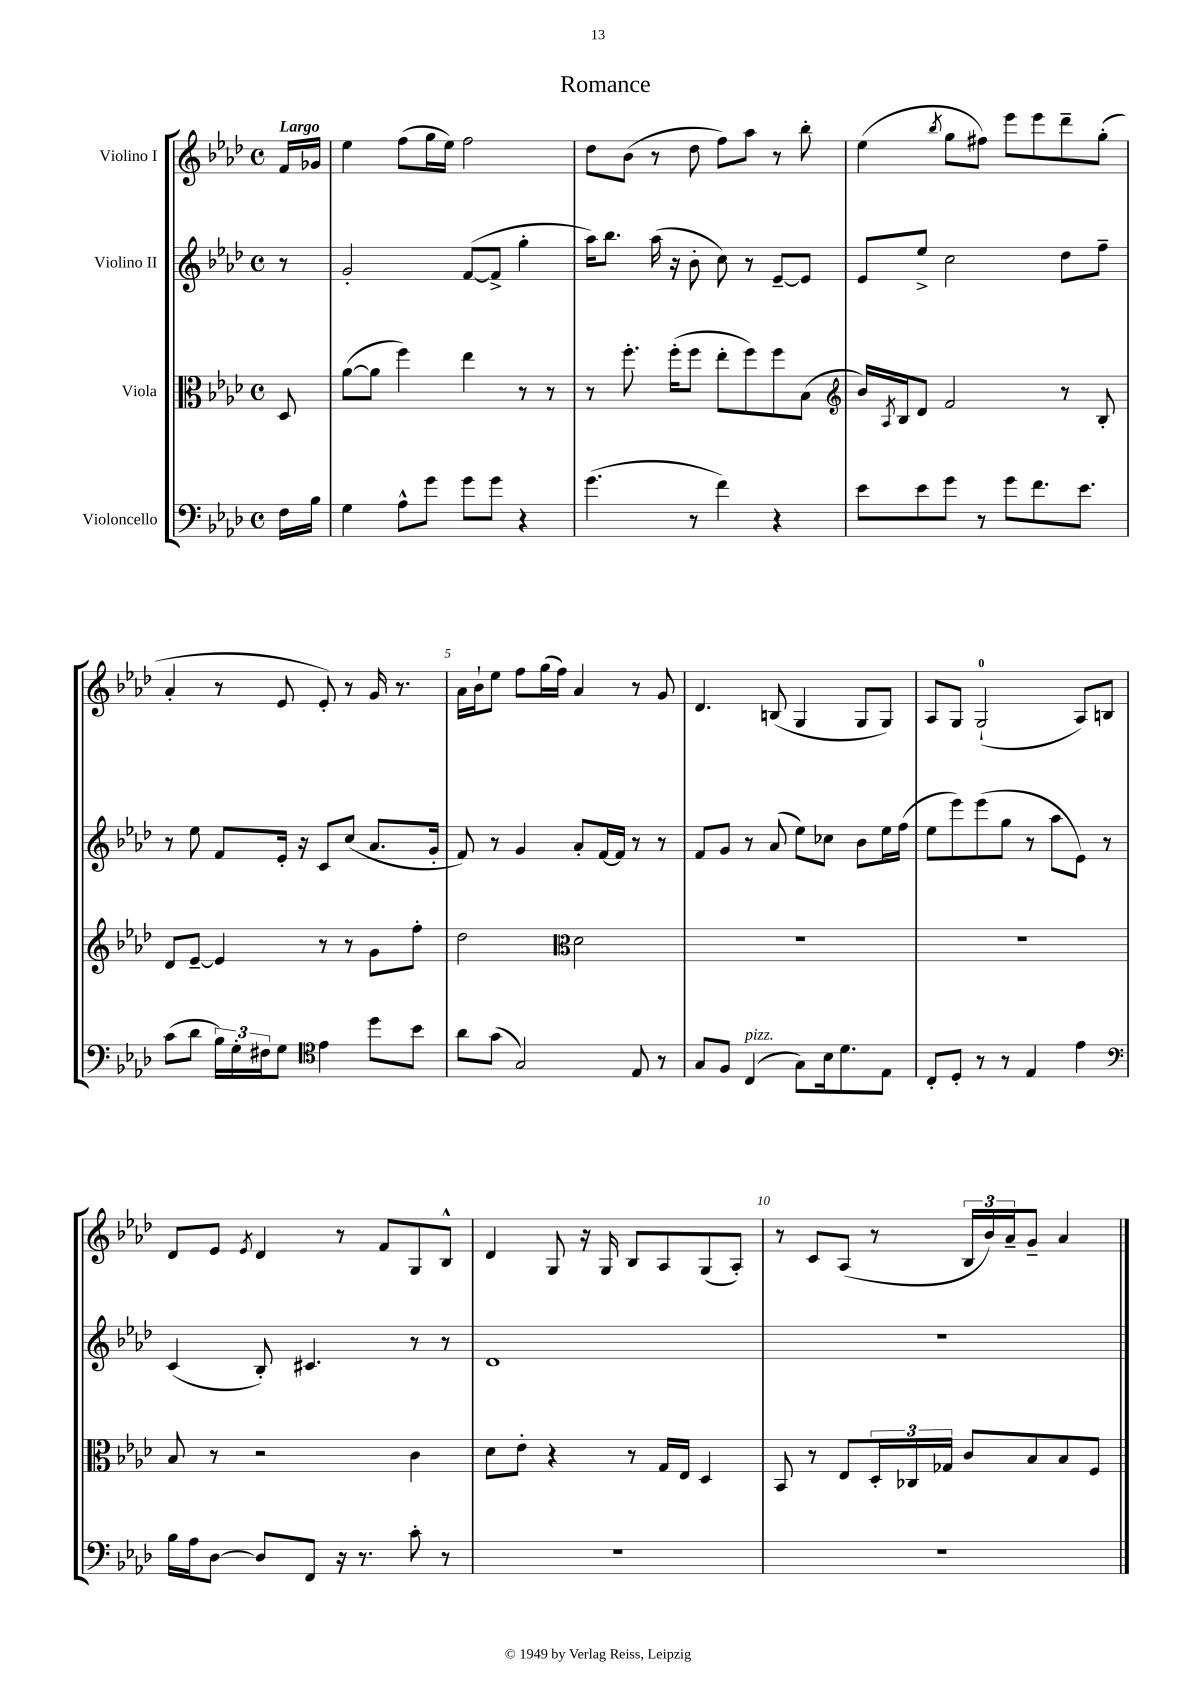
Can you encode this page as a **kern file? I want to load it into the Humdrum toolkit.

**kern	**kern	**kern	**kern
*part4	*part3	*part2	*part1
*staff4	*staff3	*staff2	*staff1
*I"Violoncello	*I"Viola	*I"Violino II	*I"Violino I
*clefF4	*clefC3	*clefG2	*clefG2
*k[b-e-a-d-]	*k[b-e-a-d-]	*k[b-e-a-d-]	*k[b-e-a-d-]
*M4/4	*M4/4	*M4/4	*M4/4
*met(c)	*met(c)	*met(c)	*met(c)
=	=	=	=
!	!	!	!LO:TX:a:B:t=Largo
16F\LL	8D-/	8r	16f/LL
16B-\JJ	.	.	16g-X/JJ
=1	=1	=1	=1
4G\	([8a-\L	2g'/	4ee-\
.	8a-\J]	.	.
8A-^^\L	4ff\)	.	(8ff\L
8g\J	.	.	16gg\L
.	.	.	16ee-\JJ)
8g\L	4ee-\	([8f/L	2ff\
8g\J	.	8f^/J]	.
4r	8r	4gg'\	.
.	8r	.	.
=2	=2	=2	=2
(4.g\	8r	16aa-\KL)	8dd-\L
.	.	8.bb-\J	.
.	8.ff'\	.	(8b-\J
.	.	(16aa-\	8r
.	(16ff'\KL	16r	.
8r	8ff\J	8b-'\	8dd-\
4f\)	8ee-'\L	8cc\)	8ff\L)
.	8ff\)	8r	8aa-\J
4r	8ff\	[8e-~/L	8r
.	(8B-\J	8e-/J]	8bb-'\
=3	=3	=3	=3
*	*clefG2	*	*
8e-\L	16b-/LL)	8e-/L	(4ee-\
.	8qA-/	.	.
.	16B-/J	.	.
8e-\	8d-/J	8ee-^/J	.
.	.	.	8qbb-/
8g\J	2f/	2cc\	8gg\L
8r	.	.	8ff#X\J)
8g\L	.	.	8eee-\L
8.f\	.	.	8eee-\
.	8r	8dd-\L	8ddd-~\
8.e-\J	.	.	.
.	8B-'/	8ff~\J	(8gg'\J
!!LO:LB:g=z
=4	=4	=4	=4
(8c\L	8d-/L	8r	4a-'/
8d-\J	[8e-~/J	8ee-\	.
24B-\LL)	4e-/]	8f/L	8r
24G'\	.	.	.
24F#X\J	.	.	.
8G\J	.	16e-'/Jk	8e-/
.	.	16r	.
*clefC4	*	*	*
4e-\	8r	8c/L	8e-'/)
.	8r	(8cc/J	8r
8dd-\L	8g\L	8.a-/L	16g/
.	.	.	8.r
8b-\J	8ff'\J	.	.
.	.	16g'/Jk	.
=5	=5	=5	=5
8a-\L	2dd-\	8f/)	16a-\LL
.	.	.	16b-`\J
(8g\J	.	8r	8ee-\J
2G/)	.	4g/	8ff\L
.	.	.	(16gg\L
.	.	.	16ff\JJ)
*	*clefC3	*	*
.	2d-\	8a-'/L	4a-/
.	.	[16f/L	.
.	.	16f/JJ]	.
8E-/	.	8r	8r
8r	.	8r	8g/
=6	=6	=6	=6
8G/L	1r	8f/L	4.d-/
8F/J	.	8g/J	.
!LO:TX:a:i:t=pizz.	!	!	!
(4C/	.	8r	.
.	.	(8a-/	(8Bn/
8G\L)	.	8ee-\L)	4G/
16B-\k	.	8cc-X\J	.
8.d-\	.	.	.
.	.	8b-\L	8G/L
8E-\J	.	16ee-\L	8G/J)
.	.	(16ff\JJ	.
=7	=7	=7	=7
8C'/L	1r	8ee-\L	8A-/L
8D-'/J	.	8eee-\)	8G/J
8r	.	(8eee-\	(2G`/
8r	.	8gg\J	.
4E-/	.	8r	.
.	.	8aa-\L	.
4e-\	.	8e-\J)	8A-/L)
.	.	8r	8Bn/J
!!LO:LB:g=z
=8	=8	=8	=8
*clefF4	*	*	*
16B-\LL	8B-/	(4c/	8d-/L
16A-\J	.	.	.
[8D-\J	8r	.	8e-/J
.	.	.	8qe-/
8D-/L]	2r	8B-'/)	4d-/
8FF/J	.	4.c#X/	.
16r	.	.	8r
8.r	.	.	.
.	.	.	8f/L
8c'\	4c\	8r	8G/
8r	.	8r	8B-^^/J
=9	=9	=9	=9
1r	8d-\L	1d-	4d-/
.	8e-'\J	.	.
.	4r	.	8G/
.	.	.	16r
.	.	.	16G/
.	8r	.	8B-/L
.	16G/LL	.	8A-/
.	16E-/JJ	.	.
.	4D-/	.	(8G/
.	.	.	8A-'/J)
=10	=10	=10	=10
1r	8BB-/	1r	8r
.	8r	.	8c/L
.	8E-/L	.	(8A-/J
.	24D-'/L	.	8r
.	24C-X/	.	.
.	24G-X/JJ	.	.
.	8c/L	.	24B-/LL
.	.	.	24b-/)
.	.	.	24a-~/J
.	8B-/	.	8g~/J
.	8B-/	.	4a-/
.	8F/J	.	.
==	==	==	==
*-	*-	*-	*-
